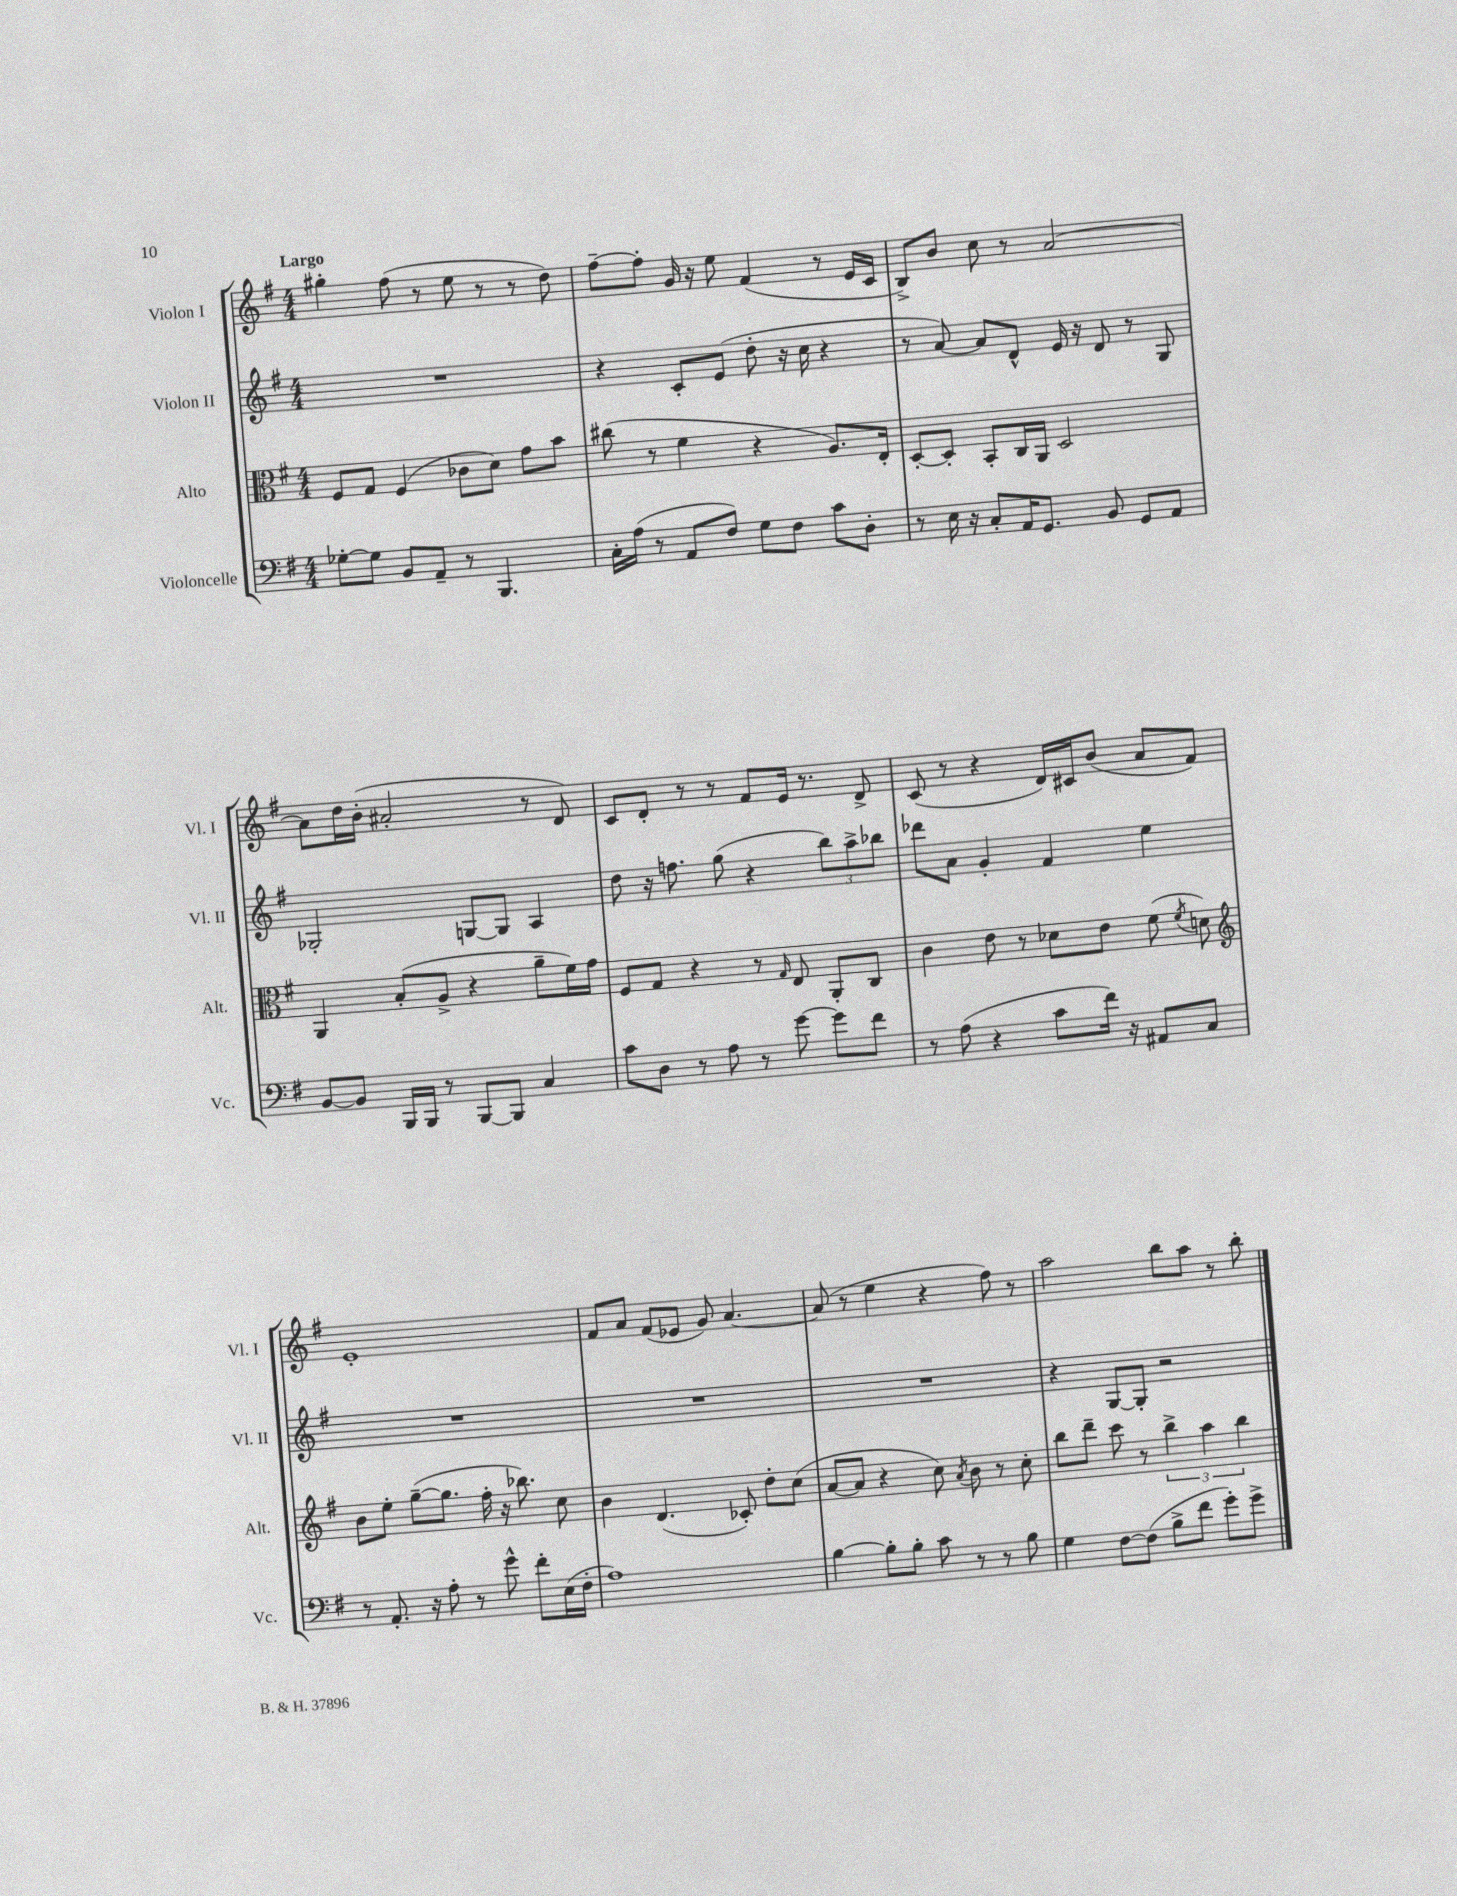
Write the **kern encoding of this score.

**kern	**kern	**kern	**kern
*part4	*part3	*part2	*part1
*staff4	*staff3	*staff2	*staff1
*I"Violoncelle	*I"Alto	*I"Violon II	*I"Violon I
*I'Vc.	*I'Alt.	*I'Vl. II	*I'Vl. I
*clefF4	*clefC3	*clefG2	*clefG2
*k[f#]	*k[f#]	*k[f#]	*k[f#]
*M4/4	*M4/4	*M4/4	*M4/4
=1	=1	=1	=1
!	!	!	!LO:TX:a:B:t=Largo
[8G-X'\L	8F#/L	1r	4gg#X'\
8G-\J]	8G/J	.	.
8BB/L	(4F#/	.	(8ff#\
8AA~/J	.	.	8r
8r	8c-X\L	.	8ee\
4.BBB/	8d\J)	.	8r
.	8g\L	.	8r
.	8b\J	.	8dd\)
=2	=2	=2	=2
16C'\LL	(8cc#X\	4r	[8ff#~\L
(16A\JJ	.	.	.
8r	8r	.	8ff#'\J]
8AA/L	4f#\	8c'/L	16g/
.	.	.	16r
8F#/J)	.	(8e/J	8ee\
8G\L	4r	8dd'\	(4f#/
8F#\J	.	16r	.
.	.	16cc\	.
8c\L	8.A/L)	4r	8r
8D'\J	.	.	16e/LL
.	16E'/Jk	.	16c/JJ
=3	=3	=3	=3
8r	[8D'/L	8r	8B^/L)
16E\	8D'/J]	[8a/)	8b/J
16r	.	.	.
8C'/L	8BB'/L	8a/L]	8cc\
16AA/K	16C/L	8d^^/J	8r
8.GG/J	16AA/JJ	.	.
.	2D/	16e/	[2a/
.	.	16r	.
8BB/	.	8d/	.
8GG/L	.	8r	.
8AA/J	.	8G/	.
!!LO:LB:g=z
=4	=4	=4	=4
[8BB/L	4AA/	2G-X'/	8a\L]
8BB/J]	.	.	16dd\L
.	.	.	(16b'\JJ
16BBB/LL	(8B'/L	.	2a#X'/
16BBB/JJ	.	.	.
8r	8A^/J	.	.
[8BBB/L	4r	[8Gn/L	.
8BBB/J]	.	8G/J]	.
4C/	8a~\L	4A/	8r
.	16f#\L)	.	8d/)
.	16g\JJ	.	.
=5	=5	=5	=5
8c\L	8F#/L	8dd\	8c/L
8D\J	8G/J	16r	8d'/J
.	.	8.ffn\	.
8r	4r	.	8r
8A\	.	(8gg\	8r
8r	8r	4r	8f#/L
.	16qqG/	.	.
[8g\	8E/	.	16e/Jk
.	.	.	8.r
8g\L]	8AA'/L	12bb\L)	.
.	.	12aa^\	.
8f#\J	8C/J	.	8d^/
.	.	12bb-X\J	.
=6	=6	=6	=6
8r	4c\	8ddd-X\L	(8c/
(8A\	.	8a\J	8r
4r	8e\	4g'/	4r
.	8r	.	.
8c\L	8d-X\L	4f#/	16d/LL)
.	.	.	16c#X/J
16f#\Jk)	8e\J	.	(8b/J
16r	.	.	.
8AA#X/L	(8f#\	4ee\	8a/L
.	8qf#/	.	.
8C/J	8dn\)	.	8f#/J)
!!LO:LB:g=z
=7	=7	=7	=7
*	*clefG2	*	*
8r	8b\L	1r	1e'
8.AA'/	8ee'\J	.	.
.	([8gg~\L	.	.
16r	.	.	.
8A'\	8.gg\J]	.	.
8r	.	.	.
.	16ff#'\	.	.
8g^^\	16r	.	.
.	8.bb-X\)	.	.
8f#'\L	.	.	.
(16E\L	8cc\	.	.
16F#'\JJ	.	.	.
=8	=8	=8	=8
1A)	4b\	1r	8f#/L
.	.	.	8a/J
.	(4.d/	.	(8f#/L
.	.	.	8e-X/J
.	.	.	8g/)
.	8c-X'/)	.	[4.a/
.	8dd'\L	.	.
.	(8cc\J	.	.
=9	=9	=9	=9
[4B\	[8a/L	1r	(8a/]
.	8a/J]	.	8r
8B'\L]	4r	.	4ee\
8B'\J	.	.	.
8c\	8cc\)	.	4r
.	8qa/	.	.
8r	8b\	.	.
8r	8r	.	8ff#\)
8B\	8cc'\	.	8r
=10	=10	=10	=10
4G\	8bb\L	4r	2aa\
.	8ddd~\J	.	.
[8F#\L	8ccc\	[8G/L	.
(8F#\J]	8r	8G'/J]	.
8B^\L	6bb^\	2r	8bb\L
8f#\J	.	.	8aa\J
.	6aa\	.	.
8g'\L)	.	.	8r
.	6bb\	.	.
8g^\J	.	.	8bb'\
==	==	==	==
*-	*-	*-	*-
